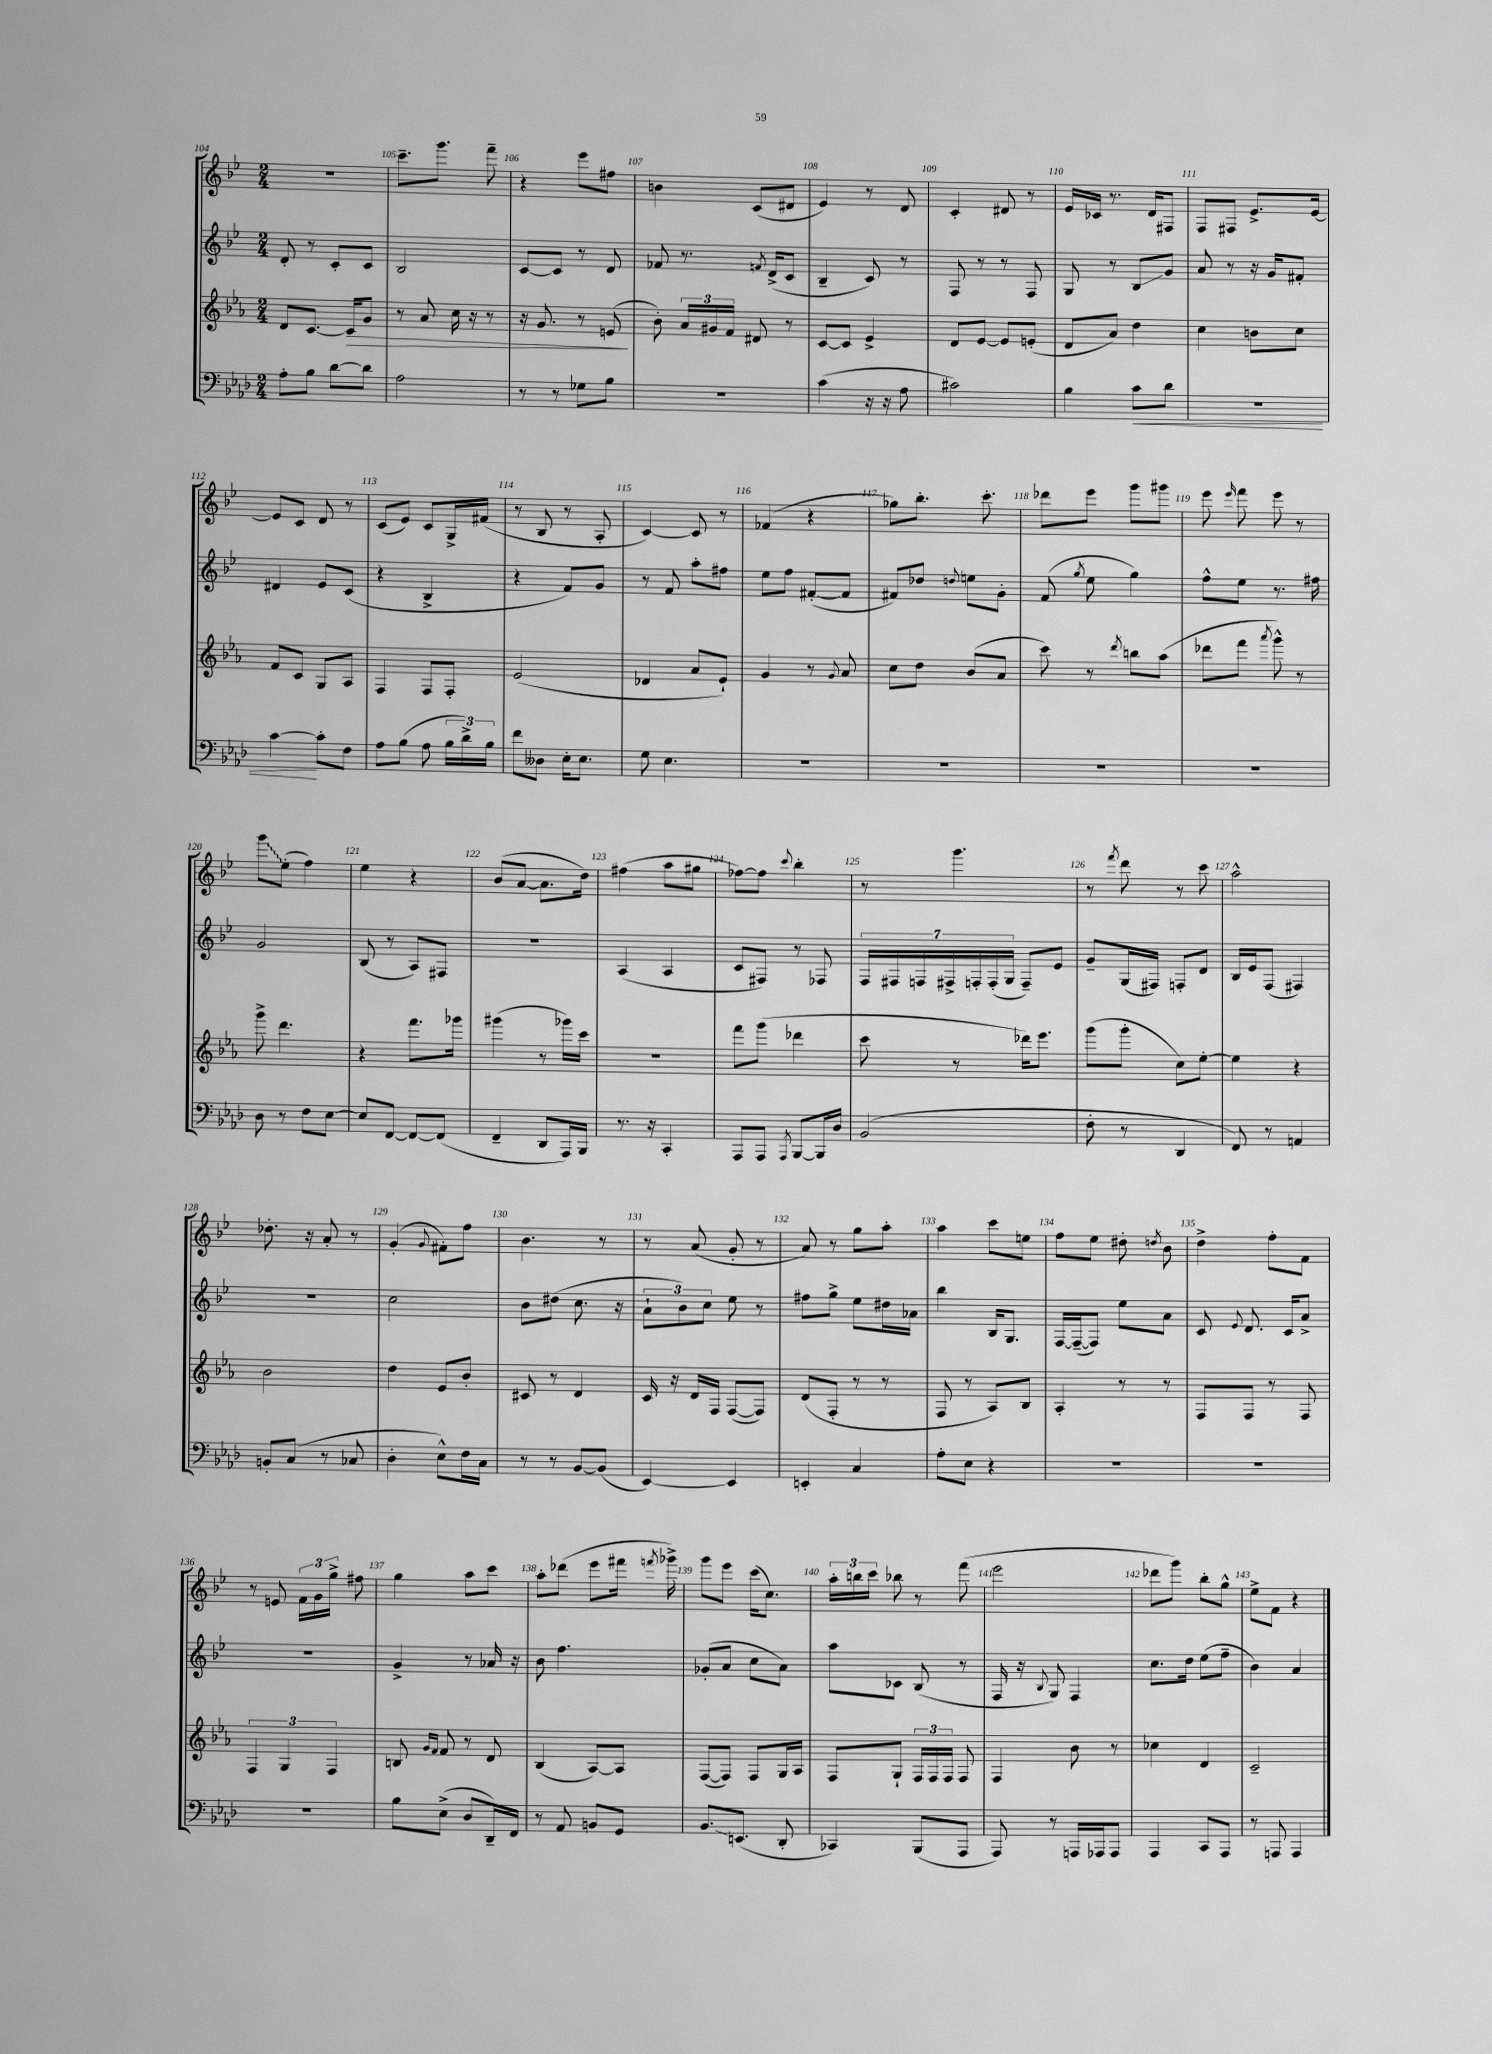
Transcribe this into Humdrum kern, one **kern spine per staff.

**kern	**kern	**kern	**kern
*staff4	*staff3	*staff2	*staff1
*clefF4	*clefG2	*clefG2	*clefG2
*k[b-e-a-d-]	*k[b-e-a-]	*k[b-e-]	*k[b-e-]
*M2/4	*M2/4	*M2/4	*M2/4
8A-'	8d	8d'	2r
8B-	[8.c	8r	.
[8d-	.	8c'	.
.	16c]	.	.
8d-]	8g	8c	.
=	=	=	=
2A-	8r	2B-	8.ccc~
.	8a-	.	.
.	.	.	8.ggg
.	16cc	.	.
.	16r	.	.
.	8r	.	8fff~
=	=	=	=
8r	16r	[8c	4r
.	8.g	.	.
8r	.	8c]	.
8G-	8r	8r	8eee-
8B-	(8e	8d	8ff#
=	=	=	=
2r	8b-')	8f-	4b
.	24a-	8.r	.
.	24g#	.	.
.	24f	.	.
.	8d#	.	(8c
.	.	8qf	.
.	.	(16d^	.
.	8r	8c	8d#
=	=	=	=
(4c	[8c	4B-~	4e-)
.	8c]	.	.
16r	4e-^	8c)	8r
16r	.	.	.
8A-	.	8r	8d
=	=	=	=
2c#)	8d	8F	4c'
.	[8e-	8r	.
.	8e-]	8r	8d#
.	(8e'	8F	8r
=	=	=	=
4B-	8d	8G	16e-
.	.	.	16c-
.	8a-)	8r	8.r
8c	4dd	8B-	.
.	.	.	16d
8d-	.	8g	8F#
=	=	=	=
2r	4cc	8a	8F
.	.	8r	8F#
.	8b	16r	8.e-^
.	.	16g	.
.	8cc	8f#'	.
.	.	.	[16e-
=	=	=	=
[4c	8f	4d#	8e-]
.	8c	.	8c
8c']	8G	8e-	8d
8F	8A-	(8c	8r
=	=	=	=
8A-	4F	4r	(8c
(8B-	.	.	8e-)
8A-	8F	4B-^	8c
24B-	8F'	.	16G^
24d-^)	.	.	.
.	.	.	(16f#
24B-	.	.	.
=	=	=	=
8f	(2e-	4r	8r
8D--	.	.	8B-
16E-'	.	8f)	8r
8.E-	.	.	.
.	.	8g	8A'
=	=	=	=
8G	4d-	8r	[4c)
4.E-	.	8f	.
.	8a-	8aa'	8c]
.	8e-`)	8ff#	8r
=	=	=	=
2r	4g	8ee-	(4f-
.	.	8ff	.
.	8r	([8f#'	4r
.	8qqg	.	.
.	8a-	8f#]	.
=	=	=	=
2r	8cc	8f#)	8gg-)
.	8dd	8dd-	8.bb-'
.	.	8qqdd	.
.	(8b-	8ee	.
.	.	.	8.ccc'
.	8a-	8g'	.
=	=	=	=
2r	8ccc)	(8f	8ddd-
.	.	8qgg	.
.	8r	8ee-	8eee-
.	8qddd	.	.
.	8bb	4gg)	8ggg
.	(8aa-	.	8ggg#
=	=	=	=
2r	8ddd-	8ff^^	8eee-
.	.	.	16qqeee-
.	8fff	8ee-	8fff
.	8qaaa-	.	.
.	8ggg^^)	8.r	8eee-
.	8r	.	8r
.	.	16ff#	.
=	=	=	=
8D-	8ggg^	2g	8ggg
8r	4.ddd	.	(8ee-'
8F	.	.	4ff)
[8E-	.	.	.
=	=	=	=
8E-]	4r	(8B-	4ee-
[8FF	.	8r	.
8FF_	8.fff	8A)	4r
(8FF]	.	8F#	.
.	16ggg-	.	.
=	=	=	=
4FF~	(4ggg#	2r	(8b-
.	.	.	[8a
8DD-	8r	.	8.a]
16AAA-)	16ggg-)	.	.
16BBB-	16ccc	.	16dd)
=	=	=	=
8.r	2r	(4A	(4ff#
16r	.	.	.
4CC'	.	4A	8aa
.	.	.	8gg#
=	=	=	=
8AAA-	8fff	8c	[8ff-)
8AAA-	(8ggg	8F#)	8ff-]
8qAAA-	.	.	8qqccc
[8BBB-	4ddd-	8r	4bb-'
16BBB-]	.	8F-	.
16D-	.	.	.
=	=	=	=
(2BB-	8ccc	28F	8r
.	.	28F#	.
.	.	28F	.
.	.	28F#^	.
.	8r	.	4.ggg
.	.	28F'	.
.	.	(28F'	.
.	.	28G	.
.	16ddd-)	8F~)	.
.	8.eee-	.	.
.	.	8e-	.
=	=	=	=
8F'	(8ggg	8g~	8r
.	.	.	8qfff
8r	8ggg'	(16G	8ddd
.	.	16F#)	.
4DD-	8cc)	8F'	8r
.	[8ee-'	8d	8ccc
=	=	=	=
8FF)	4ee-]	16B-	2aa^^
.	.	16e-	.
8r	.	(8F	.
4AA	4r	4F#)	.
=	=	=	=
8BB'	2b-	2r	8.dd-'
(8C	.	.	.
.	.	.	16r
8r	.	.	8a'
8C-	.	.	8r
=	=	=	=
4D-'	4dd	2cc	(4g'
.	.	.	8qqg
8E-^^)	8e-	.	8f#')
16F	8b-'	.	8ff
16C	.	.	.
=	=	=	=
8r	8c#	8b-	4.b-
8r	8r	(8dd#	.
[8BB-	4d	8.cc	.
(8BB-]	.	.	8r
.	.	16r	.
=	=	=	=
[4EE-)	16c	12a`	8r
.	16r	.	.
.	.	12b-)	.
.	16d	.	(8a
.	.	12cc	.
.	16F	.	.
4EE-]	([8F	8ee-	8g'
.	8F])	8r	8r
=	=	=	=
4EE'	(8d	8ff#	8a)
.	8F'	8gg^	8r
4C	8r	8ee-	8gg
.	8r	16dd#	8aa'
.	.	16a-	.
=	=	=	=
8A-'	8F	4bb-	4aa
8E-	8r	.	.
4r	8A-)	16B-	8ccc
.	.	8.G	.
.	8B-	.	8ee
=	=	=	=
2r	4A-'	[16F	8ff
.	.	(16F~_	.
.	.	8F])	8ee-
.	8r	8ee-	8dd#'
.	.	.	8qdd
.	8r	8a	8b-
=	=	=	=
2r	8F	8c	4dd^
.	.	8qqe-	.
.	8F	8.d	.
.	8r	.	8ff'
.	.	16c	.
.	8F	8a^	8f
=	=	=	=
2r	6F	2r	8r
.	.	.	8e
.	6G	.	.
.	.	.	24f
.	.	.	24g
.	6F	.	24gg^
.	.	.	8ff#
=	=	=	=
8B-	8B	4g^	4gg
.	16qqg	.	.
.	16qqf	.	.
(8E-^	8f	.	.
8D-	8r	8r	8aa
16DD-~)	8d	16a-	8ccc
16FF	.	16r	.
=	=	=	=
8r	(4B-	8b-	8aa'
8AA-	.	4.ff	(8ddd-
8BB	[8A-)	.	8eee-
8GG	8A-]	.	16fff#
.	.	.	8qfff
.	.	.	16ggg-^)
=	=	=	=
8.BB-	([8F	(8g-'	8ggg
.	8F])	8a	8eee-
(8.EE	.	.	.
.	8F	8cc	(16ccc
.	.	.	8.cc)
8DD-'	16G	8a)	.
.	16A-	.	.
=	=	=	=
4CC-)	8F	8aa	24aa'
.	.	.	24bb
.	.	.	24ccc
.	8G`	8c-	8bb-
(8BBB-	24F	(8B-	8r
.	24F	.	.
.	24F	.	.
8AAA-	8F	8r	(8fff
=	=	=	=
8AAA-)	4F	16F	2eee-
.	.	16r	.
.	.	8qqB-	.
8r	.	8G)	.
16AAA	8b-	4F	.
16AAA-	.	.	.
8AAA-	8r	.	.
=	=	=	=
4AAA-	4cc-	8.cc	8ddd-
.	.	.	8ggg)
.	.	16dd	.
8CC	4d	(8ee-	8bb-'
8AAA-	.	8ff~	8gg^^
=	=	=	=
8r	2c~	4b-)	8ee-^
8AAA	.	.	8f
4AAA	.	4a	4r
==	==	==	==
*-	*-	*-	*-
